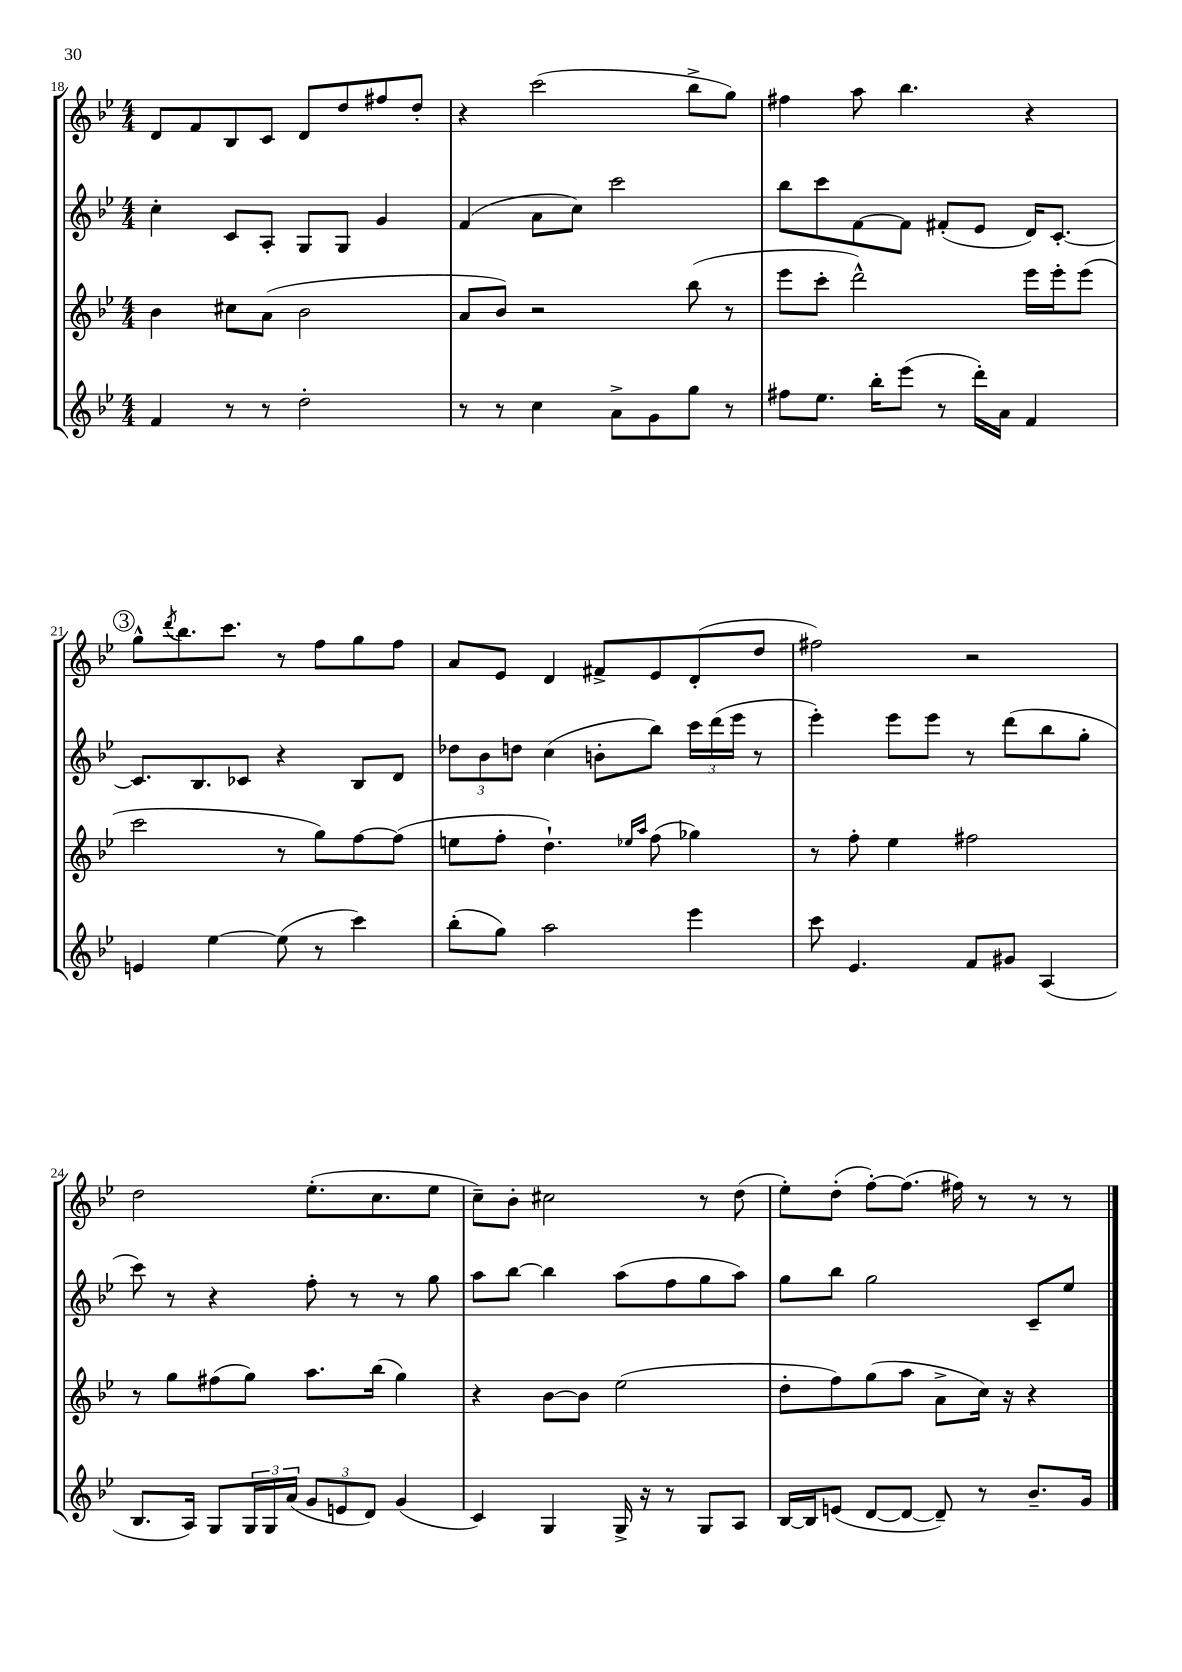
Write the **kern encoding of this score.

**kern	**kern	**kern	**kern
*part4	*part3	*part2	*part1
*staff4	*staff3	*staff2	*staff1
*clefG2	*clefG2	*clefG2	*clefG2
*k[b-e-]	*k[b-e-]	*k[b-e-]	*k[b-e-]
*M4/4	*M4/4	*M4/4	*M4/4
=18	=18	=18	=18
4f/	4b-\	4cc'\	8d/L
.	.	.	8f/
8r	8cc#X\L	8c/L	8B-/
8r	(8a\J	8A'/J	8c/J
2dd'\	2b-\	8G/L	8d/L
.	.	8G/J	8dd/
.	.	4g/	8ff#X/
.	.	.	8dd'/J
=19	=19	=19	=19
8r	8a/L	(4f/	4r
8r	8b-/J)	.	.
4cc\	2r	8a\L	(2ccc\
.	.	8cc\J)	.
8a^\L	.	2ccc\	.
8g\	.	.	.
8gg\J	(8bb-\	.	8bb-^\L
8r	8r	.	8gg\J)
=20	=20	=20	=20
8ff#X\L	8eee-\L	8bb-\L	4ff#X\
8.ee-\J	8ccc'\J	8ccc\	.
.	2ddd^^\)	[8f\	8aa\
16bb-'\KL	.	.	.
(8eee-\J	.	8f\J]	4.bb-\
8r	.	(8f#X'/L	.
16ddd'\LL)	.	8e-/J	.
16a\JJ	.	.	.
4f/	16eee-\LL	16d/KL)	4r
.	16eee-'\J	[8.c'/J	.
.	(8eee-\J	.	.
!!LO:LB:g=z
!!LO:REH:place=s1:t=3
=21	=21	=21	=21
4en/	2ccc\	8.c/L]	8gg^^\L
.	.	.	8qddd/
.	.	.	8.bb-\
.	.	8.B-/	.
[4ee-\	.	.	.
.	.	.	8.ccc\J
.	.	8c-X/J	.
(8ee-\]	8r	4r	8r
8r	8gg\L)	.	8ff\L
4ccc\)	[8ff\	8B-/L	8gg\
.	(8ff\J]	8d/J	8ff\J
=22	=22	=22	=22
(8bb-'\L	8een\L	12dd-X\L	8a/L
.	.	12b-\	.
8gg\J)	8ff'\J	.	8e-/J
.	.	12ddn\J	.
2aa\	4.dd`\)	(4cc\	4d/
.	.	8bn'\L	8f#X^/L
.	16qqee-X/LL	.	.
.	16qqaa/JJ	.	.
.	(8ff\	8bb-\J)	8e-/
4eee-\	4gg-X\)	24ccc\LL	(8d'/
.	.	(24ddd\	.
.	.	24eee-\JJ	.
.	.	8r	8dd/J
=23	=23	=23	=23
8ccc\	8r	4eee-'\)	2ff#X\)
4.e-/	8ff'\	.	.
.	4ee-\	8eee-\L	.
.	.	8eee-\J	.
8f/L	2ff#X\	8r	2r
8g#X/J	.	(8ddd\L	.
(4A/	.	8bb-\	.
.	.	8gg'\J	.
!!LO:LB:g=z
=24	=24	=24	=24
8.B-/L	8r	8ccc\)	2dd\
.	8gg\L	8r	.
16A/Jk)	.	.	.
8G/L	(8ff#X\	4r	.
24G/L	8gg\J)	.	.
24G/	.	.	.
(24a/JJ	.	.	.
12g/L	8.aa\L	8ff'\	(8.ee-'\L
12en/	.	.	.
.	.	8r	.
12d/J)	.	.	.
.	(16bb-\Jk	.	8.cc\
(4g/	4gg\)	8r	.
.	.	8gg\	8ee-\J
=25	=25	=25	=25
4c/)	4r	8aa\L	8cc~\L)
.	.	[8bb-\J	8b-'\J
4G/	[8b-\L	4bb-\]	2cc#X\
.	8b-\J]	.	.
16G^/	(2ee-\	(8aa\L	.
16r	.	.	.
8r	.	8ff\	.
8G/L	.	8gg\	8r
8A/J	.	8aa\J)	(8dd\
=26	=26	=26	=26
[16B-/LL	8dd'\L	8gg\L	8ee-'\L)
16B-/J]	.	.	.
(8en/J	8ff\)	8bb-\J	(8dd'\J
[8d/L	(8gg\	2gg\	[8ff'\L)
8d/J_	8aa\J	.	(8.ff\J]
8d~/])	8a^\L	.	.
.	.	.	16ff#X\)
8r	16cc\Jk)	.	8r
.	16r	.	.
8.b-~/L	4r	8c~/L	8r
.	.	8ee-/J	8r
16g/Jk	.	.	.
==	==	==	==
*-	*-	*-	*-
